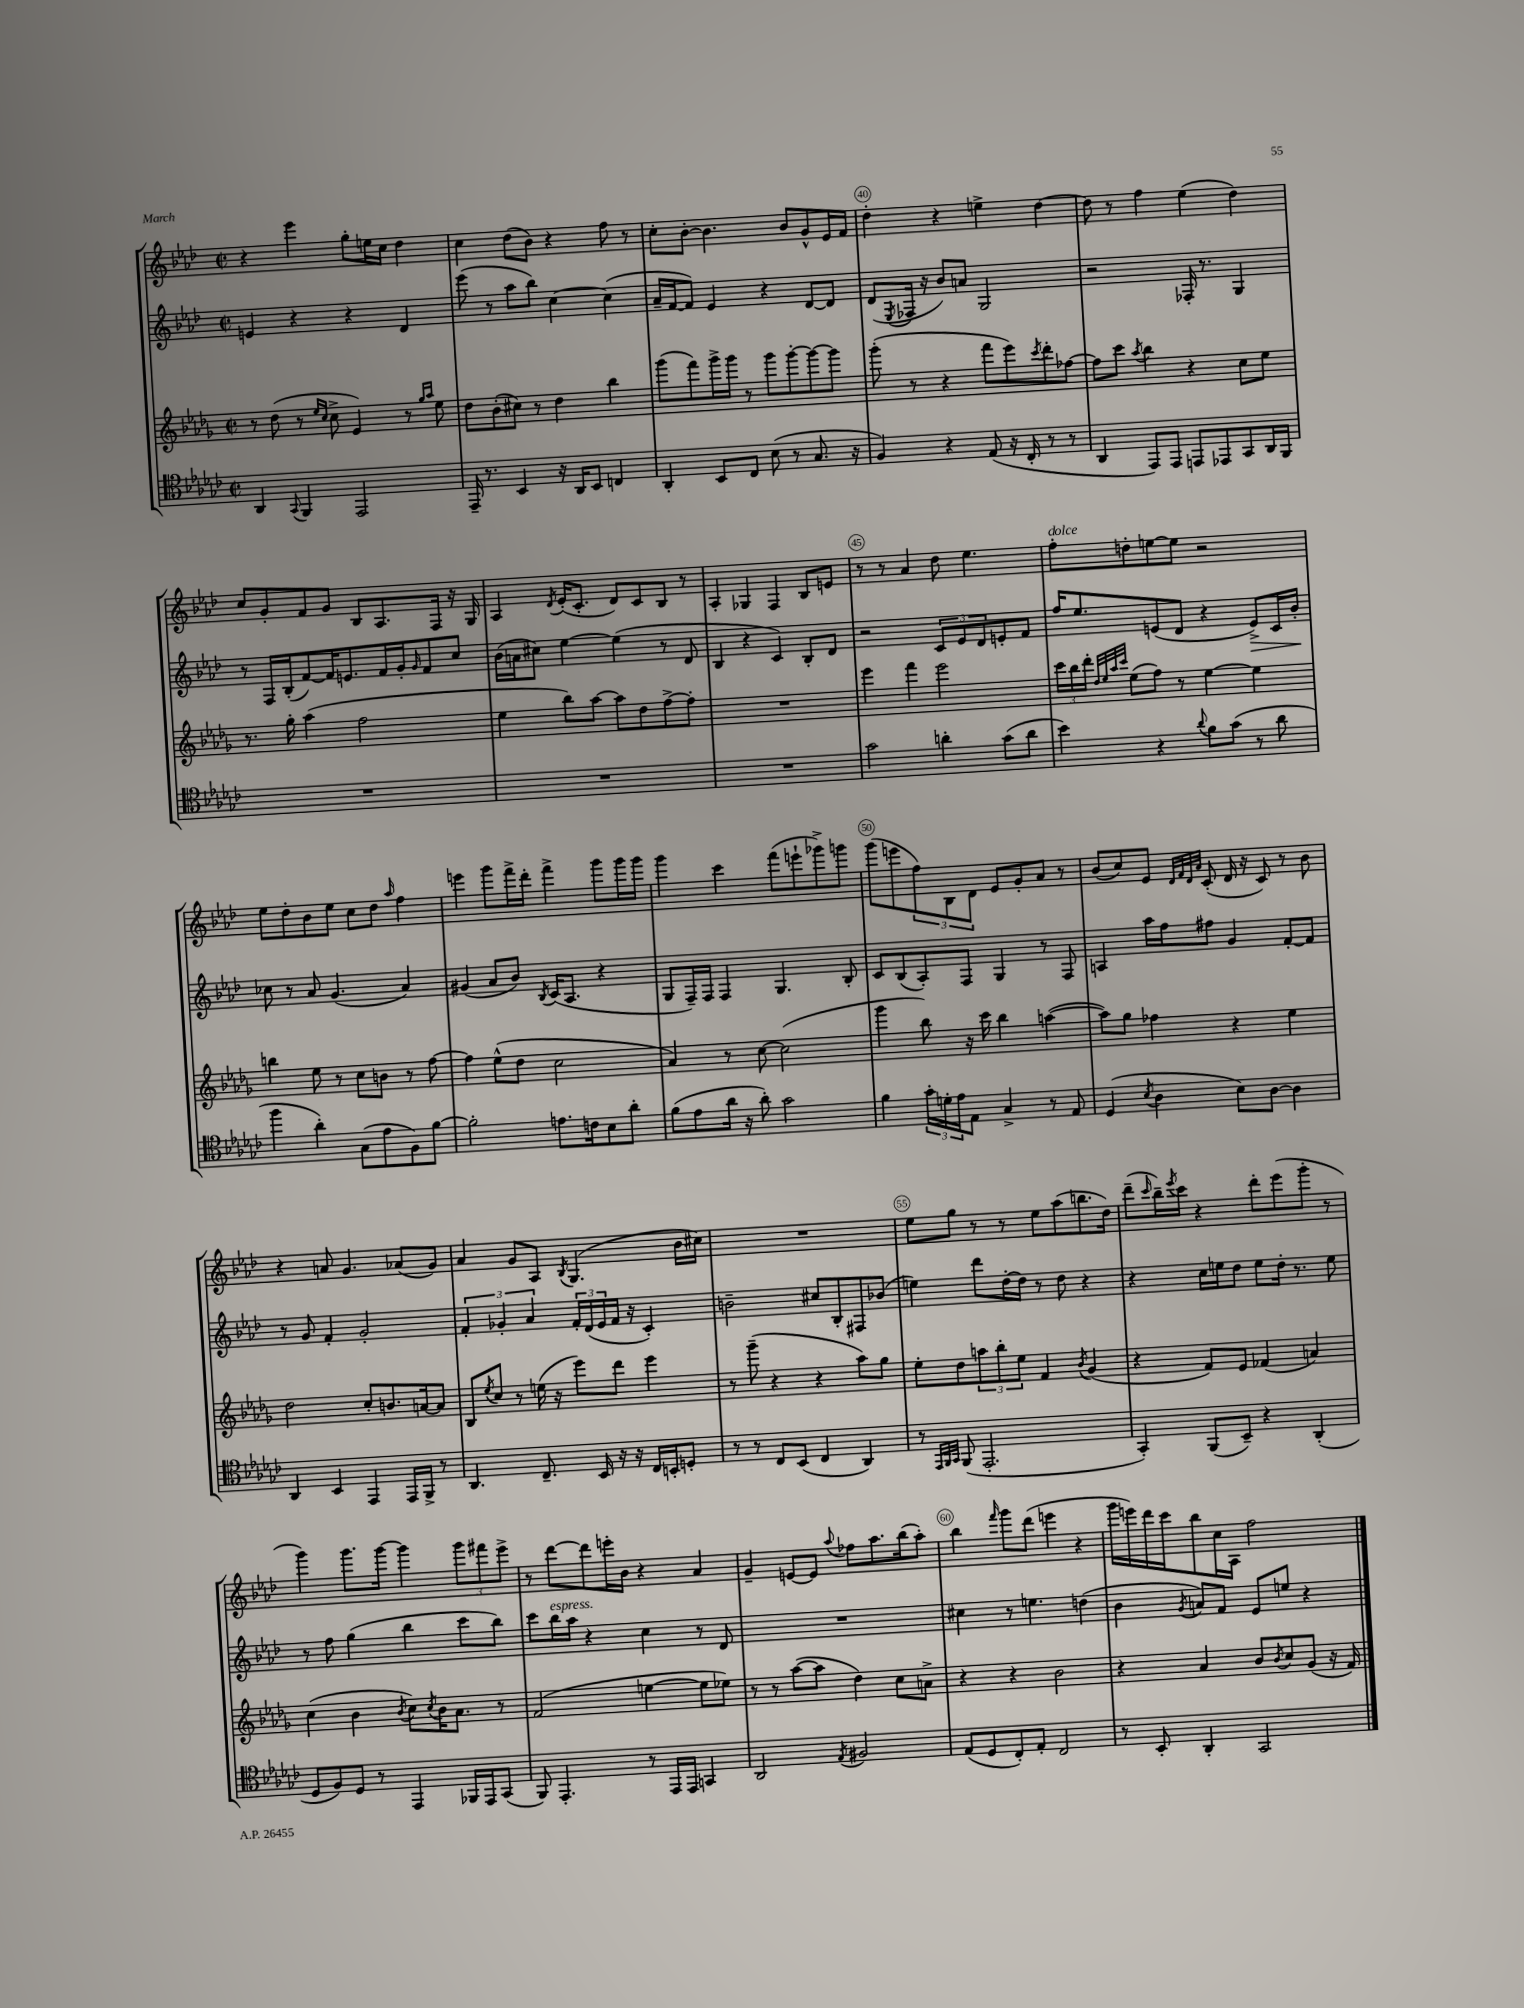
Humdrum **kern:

**kern	**kern	**kern	**kern
*staff4	*staff3	*staff2	*staff1
*clefC4	*clefG2	*clefG2	*clefG2
*k[b-e-a-d-g-c-]	*k[b-e-a-d-g-]	*k[b-e-a-d-]	*k[b-e-a-d-]
*M2/2	*M2/2	*M2/2	*M2/2
*met(c|)	*met(c|)	*met(c|)	*met(c|)
4AA-/	8r	4e/	4r
.	(8dd-\	.	.
8qqGG-/	.	.	.
4FF/	8r	4r	4eee-\
.	16qqee-/LL	.	.
.	16qqcc/JJ	.	.
.	8cc^\	.	.
2EE-/	4e-/)	4r	8gg'\L
.	.	.	16ee\L
.	.	.	16cc\JJ
.	8r	4d-/	4dd-\
.	16qqgg-/LL	.	.
.	16qqaa-/JJ	.	.
.	8ee-\	.	.
=	=	=	=
16EE-~/	8dd-\L	(8eee-\	4cc\
8.r	.	.	.
.	(8b-'\	8r	.
4BB-/	8cc#\J)	8aa-\L	(8dd-\L
.	8r	8bb-\J)	8b-\J)
16r	4dd-\	[4cc\	4r
16AA-/LK	.	.	.
8BB-/J	.	.	.
4C/	4bb-\	(4cc\]	8ff\
.	.	.	8r
=	=	=	=
4AA-'/	(8ggg-\L	16a-~/LL	8cc'\L
.	.	[16f/J	.
.	8fff\)	8f/]J)	[8b-'\J
8BB-/L	16ggg-^\L	4e-/	4.b-\]
.	16ggg-\JJ	.	.
8C-/J	8r	.	.
(8B-\	8ggg-\L	4r	.
8r	[8ggg-'\	.	8b-/L
8.G-/	8ggg-\_	[8d-/L	8g^^/
.	8ggg-\]J	8d-/]J	16e-/L
16r	.	.	16f/JJ
=	=	=	=
4F/)	(8ggg-'\	(8d-/L	4dd-'\
.	.	8qE-/	.
.	8r	16F-/Jk	.
.	.	16r	.
4r	4r	8b-/L)	4r
.	.	8a/J	.
(8E-/	8fff\L	2G/	4ee^\
16r	8eee-\)	.	.
16C-'/	.	.	.
.	8qccc/	.	.
8r	8ddd-'\	.	[4dd-\
8r	[8ff-\J	.	.
=	=	=	=
4AA-/	8ff-\]L	2r	8dd-\]
.	8ccc\J	.	8r
.	8qaa-/	.	.
8EE-/L)	4bb-\	.	4ff\
8EE-/J	.	.	.
8EE/L	4r	16F-'/	(4ee-\
.	.	8.r	.
8EE-/	.	.	.
8GG-/	8cc\L	4G/	4dd-\)
16AA-/L	8ee-\J	.	.
16FF/JJ	.	.	.
=	=	=	=
1r	8.r	8r	8cc/L
.	.	16F/LL	8g'/
.	16gg-'\	(16B-'/J	.
.	(4aa-\	[8f/)	8f/
.	.	16f/]K	8g/J
.	.	8.e/	.
.	2ff\	.	8B-/L
.	.	16f/L	8.A-/
.	.	16g'/J	.
.	.	16qqg/	.
.	.	8f/	.
.	.	.	16F/Jk
.	.	8cc/J	16r
.	.	.	16G/
=	=	=	=
1r	4ee-\	(16b-\LL	4A-/
.	.	16a\J	.
.	.	8cc#\J)	.
.	.	.	8qd-/
.	8bb-\L)	[4ee-\	(16e-'/LK
.	.	.	8.c'/J
.	[8aa-\J	.	.
.	8aa-\]L	(4ee-\]	8d-/L)
.	8dd-\	.	8c/
.	[8ff^\	8r	8B-/J
.	8ff'\]J	8d-/	8r
=	=	=	=
1r	1r	4B-/	4A-'/
.	.	4r	4G-/
.	.	4c/)	4F/
.	.	8B-'/L	8B-/L
.	.	8d-/J	8e/J
=	=	=	=
2g-\	4eee-\	2r	8r
.	.	.	8r
.	4fff\	.	4a-/
4a'\	2eee-\	12c/L	8dd-\
.	.	12e-/	.
.	.	.	4.ee-\
.	.	12d-/	.
(8g-\L	.	8e'/	.
8a\J	.	8f/J	.
=	=	=	=
4b-\)	24ccc\LL	16ff/LK	8ff'\L
.	24bb-\	.	.
.	.	8.ee-/	.
.	24ddd-'\JJ	.	.
.	32qqdd-/LLL	.	.
.	32qqee-/	.	.
.	32qqaa-/	.	.
.	32qqccc/JJJ	.	.
.	(8ee-\L	.	8dd'\
4r	8ff\J)	(8e/	[8ee\
.	8r	8d-/J	8ee\]J
8qqa-/	.	.	.
8f\L	[4ee-\	4r	2r
(8g-\J	.	.	.
8r	4ee-\]	8e^/L)	.
8a-\	.	16c/L	.
.	.	16b-'/JJ	.
=	=	=	=
4ff\	4bb\	8cc-\	8ee-\L
.	.	8r	8dd-'\
4a-'\)	8ee-\	8a-/	8b-\
.	8r	(4.g/	8ee-\J
(8G-\L	8cc\L	.	8cc\L
8e-\	8b\J	.	8dd-\J
.	.	.	16qqaa-/
8F\)	8r	4a-/)	4ff\
[8f\J	[8ff\	.	.
=	=	=	=
2f'\]	4ff\]	(4g#/	4eee\
.	(8ee-^^\L	8a-/L	8ggg\L
.	8dd-\J	8b-/J)	16fff^\L
.	.	.	16ddd-'\JJ
.	.	8qB-/	.
8.e\L	2cc\	(16c/LK	4fff^\
.	.	8.A-/J	.
16c\k	.	.	.
8B-\	.	4r	8ggg\L
8a-'\J	.	.	16ggg\L
.	.	.	16ggg\JJ
=	=	=	=
(8f\L	4a-/)	8G/L	4ggg\
8e-\	.	16F~/L)	.
.	.	16F/JJ	.
16a-\Jk	8r	4F/	4ccc\
16r	.	.	.
8a-'\)	[8cc\	.	.
2g-\	(2cc\]	4.G/	(8fff\L
.	.	.	8eee`\
.	.	.	8ggg-^\)
.	.	8B-'/	8ggg\J
=	=	=	=
4f\	4ggg-\	8c/L	(8ggg\L
.	.	(8B-/	8eee\
24g-'\LL	8bb-\)	8A-'/)	12ff\)
24d'\	.	.	.
24e-\J	.	.	12B-\
8E-\J	16r	8F/J	.
.	.	.	12d-\J
.	16ccc\	.	.
4G-^/	4bb-\	4G/	8e-/L
.	.	.	8g'/
8r	([4aa\	8r	8a-/J
8E-/	.	8F/	8r
=	=	=	=
(4D-/	8aa\]L)	4A/	(8b-/L
.	8gg-\J	.	8cc/)
8qB-/	.	.	.
4A-\	4ff-\	16aa-\LL	8e-/J
.	.	16ff\J	.
.	.	.	32qqd-/LLL
.	.	.	32qqf/
.	.	.	32qqd-/
.	.	.	32qqa-/JJJ
.	.	8ff#\J	(8c'/
8B-\L)	4r	4g/	16d-/
.	.	.	16r
[8A-\J	.	.	8c/)
4A-\]	4ee-\	[8f'/L	8r
.	.	8f/]J	8b-\
=	=	=	=
4AA-/	2dd-\	8r	4r
.	.	8g/	.
4BB-/	.	4f'/	8a/
.	.	.	4.g/
4EE-/	8cc'/L	2g'/	.
.	8.b/	.	.
16EE-/LL	.	.	(8a-/L
16FF^/JJ	[16a/k	.	.
8r	8a/]J	.	8g/J)
=	=	=	=
4.AA-/	8B-/L	6f'/	4a-/
.	8qee-/	.	.
.	8cc/J	.	.
.	.	6g-'/	.
.	8r	.	8g/L
.	.	6a-/	.
8.C-~/	(16ee\	.	8A-/J
.	16r	.	.
.	.	.	8qB-/
.	8eee-\L)	24f'/LL	(4.G/
.	.	(24d-/	.
16BB-/	.	.	.
.	.	24e-/	.
16r	8ddd-\J	16f/JJ	.
16r	.	16r	.
16C-/LL	4eee-\	4c'/)	.
16BB'/J	.	.	.
8D'/J	.	.	16b-\LL
.	.	.	16cc#\JJ)
=	=	=	=
8r	8r	2b~\	1r
8r	(8ggg-~\	.	.
8C-/L	4r	.	.
(8BB-/J	.	.	.
4C-/	4r	8cc#/L	.
.	.	8B-'/	.
4AA-/)	8aa-\L)	8F#/	.
.	8gg-\J	(8b-/J	.
=	=	=	=
8r	8ee-'\L	4ee\)	8ee-\L
32qqEE-/LLL	.	.	.
32qqFF/	.	.	.
32qqGG-/JJJ	.	.	.
(8FF/	8dd-\	.	8gg\J
2.EE-'/	12aa\	8ddd-\L	8r
.	12bb-'\	.	.
.	.	[16dd-'\L	8r
.	12ee-\J	.	.
.	.	16dd-\]JJ	.
.	4f/	8r	8ee-\L
.	.	8dd-\	(8aa-\
.	8qb-/	.	.
.	(4g-/	4r	8.bb\
.	.	.	16dd-\Jk)
=	=	=	=
4GG-'/)	4r	4r	(8ddd-~\L
.	.	.	16qqccc/
.	.	.	16bb-~\L)
.	.	.	8qeee-/
.	.	.	16ccc\JJ
(8FF/L	8f/L)	16cc\LL	4r
.	.	16ee\J	.
8BB-~/J)	8e-/J	8dd-\J	.
4r	(4f-/	8ee\L	8ddd-'\L
.	.	16dd-'\Jk	(8eee-\
.	.	8.r	.
(4AA-'/	4a/)	.	8ggg'\J
.	.	8ee\	8r
=	=	=	=
8D-/L	(4cc\	8r	4ggg\)
8F/)	.	8ff\	.
8D-/J	4b-\	(4gg\	8.ggg\L
8r	.	.	.
.	.	.	[16ggg\Jk
.	8qb-/	.	.
4EE-/	8cc\L)	4bb-\	4ggg\]
.	8qcc/	.	.
.	16b-\K	.	.
.	8.a-\J	.	.
16FF-/LL	.	8ccc\L	12ggg\L
16EE-/J	.	.	.
.	.	.	12fff#\
(8GG-/J	8r	8bb-\J)	.
.	.	.	12eee-^\J
=	=	=	=
8FF/)	(2f/	8ccc\L	8r
4.EE-'/	.	16bb-\L	[8ddd-\L
.	.	16aa-\JJ	.
.	.	4r	8ddd-\]
.	.	.	16eee'\L
.	.	.	16b-\JJ
8r	[4ee\	4cc\	4r
16EE-/LL	.	.	.
16EE-/JJ	.	.	.
4GG/	8ee\]L	8r	4a-/
.	8ee-\J)	8d-/	.
=	=	=	=
2AA-/	8r	1r	4g~/
.	8r	.	.
.	([8aa-\L	.	[8e/L
.	8aa-\]J	.	8e/]J
8qE-/	.	.	8qqaa-/
2F#/	4dd-\)	.	8ff-\L
.	.	.	8.aa-\
.	8cc\L	.	.
.	.	.	(16bb-\k
.	8a^\J	.	8aa-'\J)
=	=	=	=
(8E-/L	4r	4cc#\	4bb-\
8D-/	.	.	.
.	.	.	16qqfff/
8C-'/)	4r	8r	8ggg\L
8E-'/J	.	4.ee\	(8ddd-\J
2C-/	2b-\	.	4eee\
.	.	(4dd\	4r
=	=	=	=
8r	4r	4b-\	16ggg\LL
.	.	.	16eee\)
8BB-'/	.	.	16ddd-\
.	.	.	16ccc\J
.	.	8qg/	.
4AA-'/	4a-/	8a/L)	8bb-\
.	.	8f/J	16cc\L
.	.	.	16A-\JJ
2GG-/	8b-/L	8e-/L	2ff\
.	8qb-/	.	.
.	8cc/	8ee/J	.
.	(8g-/J	4r	.
.	16r	.	.
.	16f/)	.	.
==	==	==	==
*-	*-	*-	*-
